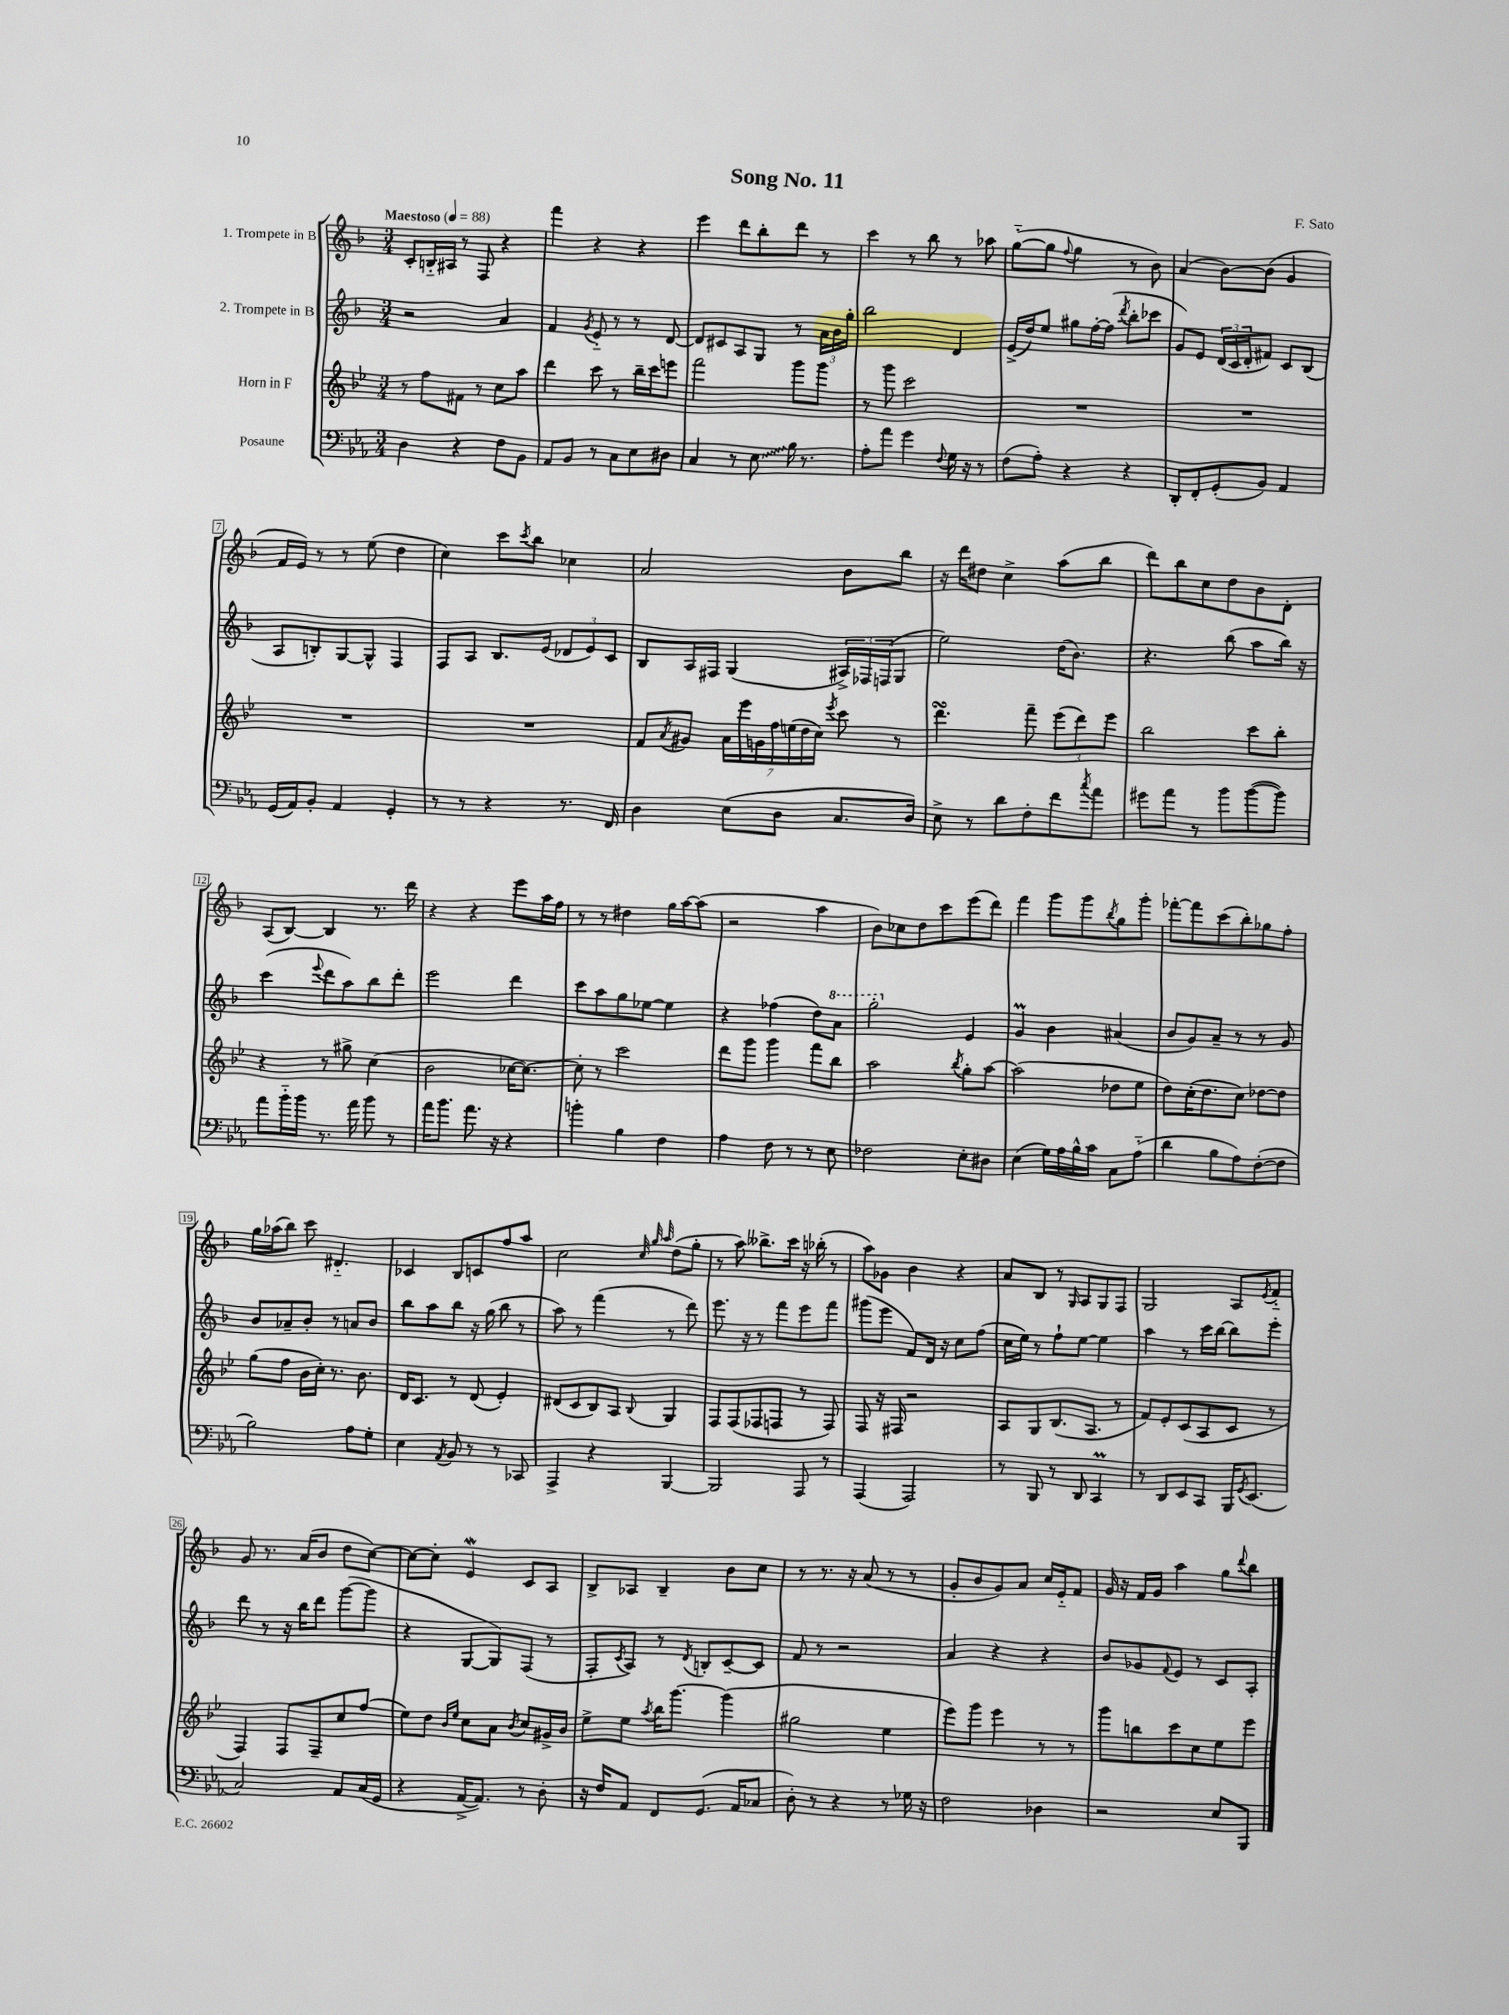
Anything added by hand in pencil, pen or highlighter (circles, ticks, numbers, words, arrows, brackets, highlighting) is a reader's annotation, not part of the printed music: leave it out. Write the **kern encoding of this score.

**kern	**kern	**kern	**kern
*staff4	*staff3	*staff2	*staff1
*clefF4	*clefG2	*clefG2	*clefG2
*k[b-e-a-]	*k[b-e-]	*k[b-]	*k[b-]
*M3/4	*M3/4	*M3/4	*M3/4
*MM88	*MM88	*MM88	*MM88
4D	8r	2r	8c'
.	8ff	.	16B'~
.	.	.	16A#
4r	8f#	.	8r
.	8r	.	8F
8F	8cc	4a	4r
8BB-	8aa	.	.
=	=	=	=
8AA-	4ddd	4f	4fff
8BB-	.	.	.
.	.	8qg	.
8r	8ccc	8e'~	4r
8C	8r	8r	.
8E-	16bb-~	8r	4r
.	16ccc	.	.
8D#	8eee	[8d	.
=	=	=	=
4C	2fff	8d]	4eee
.	.	8c#	.
8r	.	8A	8ddd
8E-	.	8G	8bb-'
16B-	8ggg	8r	8ddd
8.r	.	.	.
.	8ggg	24a	8r
.	.	24b-	.
.	.	24gg'	.
=	=	=	=
8A-'	8r	2bb-	4ccc
8a-	8ggg	.	.
4g	2ccc	.	8r
.	.	.	8bb-
8qqF	.	.	.
16G	.	4d	8r
16r	.	.	.
8r	.	.	8aa-
=	=	=	=
(8F	2.r	(16e^	([8gg'~
.	.	16dd)	.
8A-')	.	8ee	8gg]
.	.	.	8qqff
4r	.	8gg#	4gg
.	.	[16ff'	.
.	.	(16ff]	.
.	.	8qddd	.
4r	.	8bb-'	8r
.	.	8ccc-	8b-)
=	=	=	=
8DD'	2.r	8g)	(4a
8FF'	.	8e	.
(8GG'	.	(24d	[8b-)
.	.	24c	.
.	.	24d'	.
8BB-)	.	8f#)	(8b-]
4AA-	.	8c	4g
.	.	(8B-	.
=	=	=	=
(16GG	2.r	8A	16f
16AA-)	.	.	16e)
8BB-'	.	8B')	8r
4AA-	.	[8G	8r
.	.	8G^^]	(8ee
4GG'	.	4F	4dd
=	=	=	=
8r	2.r	8F	4cc)
8r	.	8A	.
4r	.	8.B-	8ccc
.	.	.	8qccc
.	.	.	8bb-
.	.	(16e	.
8.r	.	12d-	4cc-
.	.	12e)	.
.	.	12c	.
16FF	.	.	.
=	=	=	=
4D	8f	8B-	2a
.	8qa	.	.
.	8g#	16A	.
.	.	16F#	.
(8E-	28a	(4G	.
.	28eee-	.	.
.	28g	.	.
.	28ff	.	.
8D	.	.	.
.	(28ee	.	.
.	28dd	.	.
.	28cc)	.	.
.	8qeee-	.	.
8.C	8ccc	24A#^)	8b-
.	.	24F-	.
.	.	(24F	.
.	8r	8G	8bb-
16D)	.	.	.
=	=	=	=
8E-^	4.ddd	2ee)	16r
.	.	.	16ddd
8r	.	.	8dd#
8d	.	.	4cc^
8F'	8fff~	.	.
8f	(12eee-	(16dd	(8aa
.	.	8.b-)	.
.	12ddd)	.	.
8qcc	.	.	.
8a-	.	.	8bb-
.	12eee-	.	.
=	=	=	=
8g#	2bb-	4.r	8ddd)
8a-	.	.	8bb-
8r	.	.	8cc
8b-	.	(8bb-	8dd
([8b-	8ccc	8aa	8b-
8b-])	8bb-'	16bb-)	8d'
.	.	16r	.
=	=	=	=
8a-	4r	(4ccc	(8A
16b-'~	.	.	[8B-)
16b-	.	.	.
.	.	8qqeee	.
8.r	8r	8ddd	4B-]
.	8gg#^	8aa)	.
16a-	.	.	.
8b-	(4cc	8bb-	8.r
8r	.	8ddd'	.
.	.	.	16ddd
=	=	=	=
16a-	2b-	2eee	4r
8.b-	.	.	.
8.a-	.	.	4r
16r	.	.	.
4r	[16cc-	4ddd	8eee
.	8.cc-_)	.	.
.	.	.	16aa
.	.	.	16ff
=	=	=	=
4b'	8cc-']	8ccc	8r
.	8r	8aa	8r
4B-	2ccc	8gg	4dd#
.	.	[8ee-	.
4F	.	4ee-]	16gg
.	.	.	[16aa
.	.	.	(8aa]
=	=	=	=
4A-	8ddd	4r	2r
.	8ggg	.	.
8F	4ggg	(4ff-	.
8r	.	.	.
8r	8fff	8dd)	4aa
8E-	8bb-	8aa	.
=	=	=	=
2F-	2aa	2ggg'	8b-)
.	.	.	8cc-
.	.	.	8dd
.	.	.	8ccc
.	8qbb-	.	.
8E-'	8gg'	4e	(8eee
8D#	[8aa	.	8ddd)
=	=	=	=
(4E-	(2aa]	4g	4fff
16G)	.	4b-	8ggg
16A-	.	.	.
16B-^^	.	.	8ggg
16c	.	.	.
.	.	.	8qbb-
8C	8dd-	(4a#	8gg
(8A-'~	8ee-	.	8ggg'
=	=	=	=
4d	8dd)	8b-	[8fff-'
.	(16cc'	8g)	8fff-]
.	8.dd	.	.
8B-	.	8a~	(8ccc
8A-)	8cc)	8r	8bb-')
([8F'	[8dd-	8r	8gg-
8F]	8dd-]	8g	8ff'
=	=	=	=
2B-)	(8gg	8b-	16gg
.	.	.	(16aa-
.	8ff	8a-~	8bb-)
.	16b-	8b-'	8ccc
.	16cc')	.	.
.	8.r	8r	4.d#'~
8A-	.	8a	.
.	8.b-	.	.
8G'	.	8b-	.
=	=	=	=
4E-	16d	8bb-	4c-
.	8.c	.	.
.	.	8aa	.
8qAA-	.	.	.
8BB-	8r	8bb-	8B-
8r	(8d	16r	8c
.	.	(16gg	.
8r	4e-')	8bb-	8ff
8CC-	.	8r	8aa
=	=	=	=
4AAA-^	(8d#	8aa)	2cc
.	8c	8r	.
4r	8B-)	(4fff	.
.	8A	.	.
.	.	.	32qqcc
.	.	.	32qqgg
.	8qqB-	.	32qqaa
[4BBB-	4G	8r	(8dd
.	.	8ddd)	8gg'
=	=	=	=
2BBB-]	8F	8.eee	8r
.	(8F	.	8aa)
.	.	16r	.
.	8F-	8r	8.bb--^
.	8F	8fff	.
.	.	.	16ccc
8AAA-	8r	8eee	16r
.	.	.	(16bb-'
8r	8F)	8fff	8r
=	=	=	=
(4AAA-	8F	(8ggg#	8aa)
.	16r	8eee	8g-
.	16F#	.	.
2AAA-)	2r	8f)	4b-
.	.	16d	.
.	.	16r	.
.	.	8cc	4r
.	.	(8ff	.
=	=	=	=
8r	8A	16cc	8a
.	.	16ee)	.
8BBB-	8G	8r	8B-
8r	(8.B-	8ff`	8r
.	.	.	16qqG
8DD	.	[8ee	8A
.	8.A	.	.
4CC	.	4ee]	8G
.	8r	.	8F
=	=	=	=
8r	8f)	4aa	2G
8DD	8e-'	.	.
8EE-	(8c	8r	.
8CC	8A	16ccc	.
.	.	[16bb-	.
16BBB-	8c	8bb-]	8A
8qGG	.	.	.
(8.EE-	.	.	.
.	.	.	8qe
.	8r	8eee'	8f'~
=	=	=	=
2C)	4F)	8ddd	8g
.	.	8r	8.r
.	8F	16r	.
.	.	16bb-	(16a
.	8F~	8ddd	8b-
8AA-	8cc	([8ggg	8dd
(16C	(8ff	8ggg]	[8cc)
16GG	.	.	.
=	=	=	=
4r	8ee-)	4r	8cc_
.	8dd	.	8cc']
.	16qqb-	.	.
.	16qqee-	.	.
[16AA-^	8cc	[8G	4e
8.AA-])	.	.	.
.	8a	8G])	.
.	8qb-	.	.
8r	8cc	(8F	8c
8D'	16g#^	8r	8A
.	16b-	.	.
=	=	=	=
16r	8ee-^	8F'	8B-^
16F	.	.	.
.	.	8qc	.
8AA-	8ee-	8A)	8A-
.	8qaa	.	.
8FF	16bb-	8r	4B-~
.	[8.ggg	.	.
.	.	8qd	.
(8.GG	.	8B'	.
.	(4ggg]	[8c~	8b-
16AA-	.	.	.
8C-	.	8c]	8cc
=	=	=	=
8D')	2gg#	8f	8r
8r	.	8r	8.r
4r	.	2r	.
.	.	.	16r
.	.	.	(8a
8r	4ee-	.	8r
16G-	.	.	8r
16r	.	.	.
=	=	=	=
2F	8eee-)	4a	8g'
.	8ggg	.	8b-
.	4eee-	4r	8g)
.	.	.	8a
4D-	8r	4r	16cc
.	.	.	16e'~
.	8r	.	8f
=	=	=	=
2r	8ggg	8b-	16g
.	.	.	16r
.	8bb	8g-	16f
.	.	.	16g
.	.	8qqf	.
.	8ccc	8e	4aa
.	8cc	8r	.
8E-	8ee-	8c	8gg
.	.	.	8qqddd
8BBB-	8eee-	8A'	8bb-
==	==	==	==
*-	*-	*-	*-
